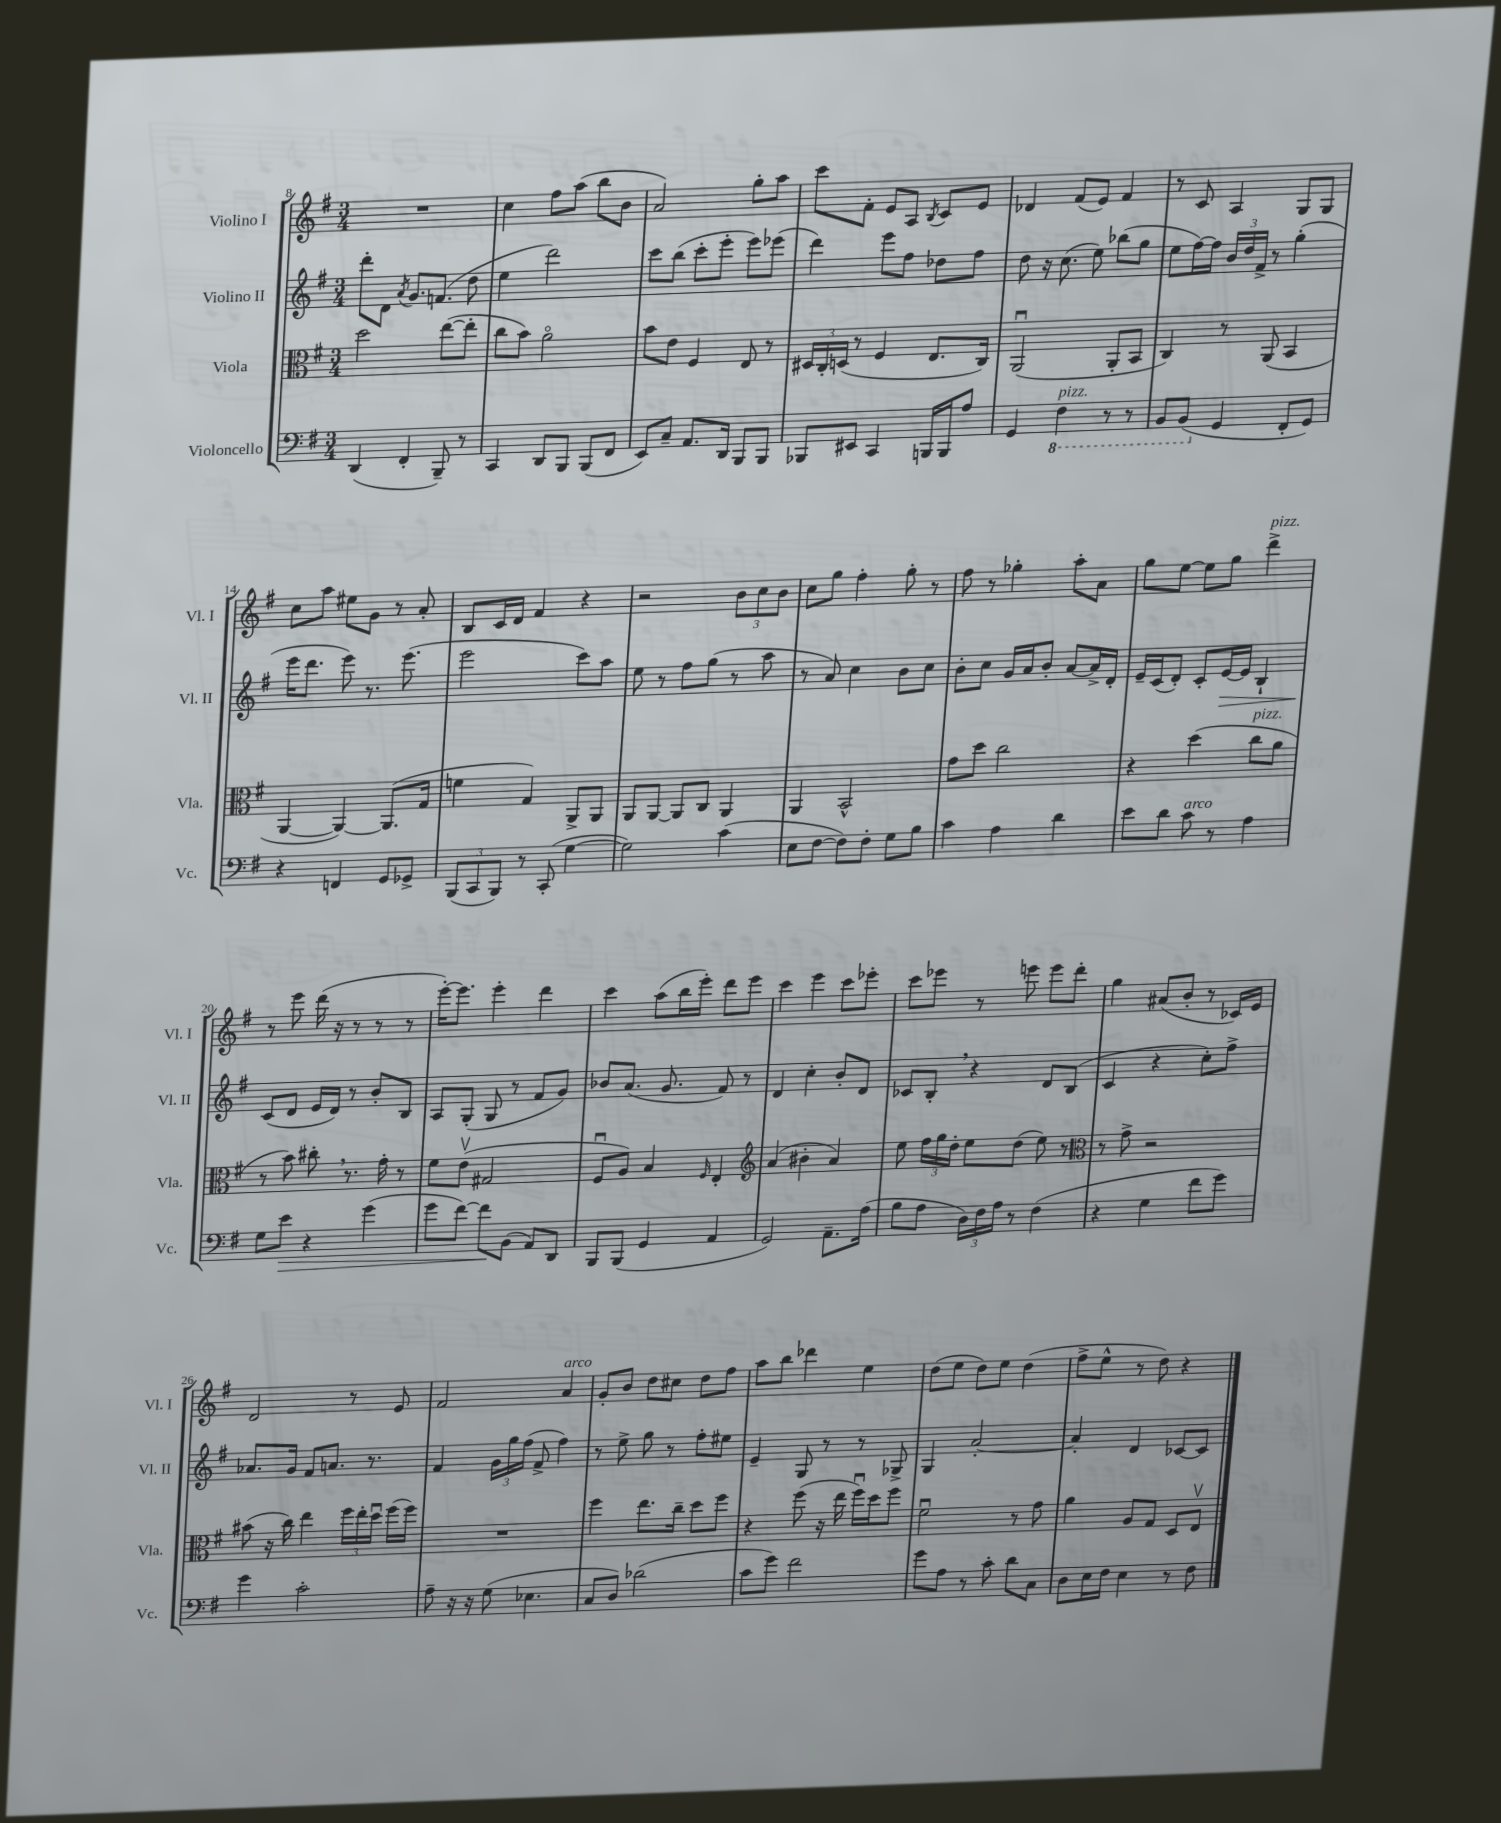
<<
\new StaffGroup <<
\new Staff = "s0" \with { instrumentName = "Violino I" shortInstrumentName = "Vl. I" } {
    \clef treble \key g \major \numericTimeSignature \time 3/4
    \autoBeamOff R2. |
    c''4 fis''8[ a''8]( b''8[ b'8] |
    a'2) g''8[-. a''8] |
    c'''8[ fis'8]-. e'8[ a8] \acciaccatura { b8 } c'8[ e'8] |
    des'4 fis'8[( e'8]) fis'4 |
    r8 c'8 a4 g8[ g8] |
    c''8[ a''8] eis''8[ g'8] r8 a'8-. |
    b8[ c'16 d'16] fis'4 r4 |
    r2 \tuplet 3/2 { b'8[ c''8 b'8] } |
    c''8[ g''8] fis''4-. g''8-. r8 |
    fis''8 r8 ges''4-. a''8[-. a'8] |
    g''8[ e''8]~ e''8[ g''8] d'''4->^\markup { \italic "pizz." } |
    r8 e'''8 d'''16( r16 r8 r8 r8 |
    e'''16[~-.) e'''8.] e'''4-. d'''4 |
    c'''4 a''8[( b''16 e'''16]-.) d'''8[ e'''8] |
    c'''4 e'''4 c'''8[ ees'''8]-. |
    c'''8[ ees'''8] r8 e'''8 e'''8[ d'''8]-. |
    g''4 ais'8[( b'8]-. r8 ces'16[) e'16] |
    d'2 r8 e'8 |
    fis'2 a'4^\markup { \italic "arco" } |
    g'8[-. b'8] d''8[ cis''8] d''8[ fis''8] |
    a''8[ b''8] des'''4 e''4 |
    d''8[( e''8] d''8[) e''8] d''4( |
    fis''8[-> e''8]-^ r8 d''8) r4 \bar "|." |
}
\new Staff = "s1" \with { instrumentName = "Violino II" shortInstrumentName = "Vl. II" } {
    \clef treble \key g \major \numericTimeSignature \time 3/4
    \autoBeamOff d'''8[-. d'8] \acciaccatura { a'8 } g'8.[ f'8.]( d''8 |
    e''4 d'''2) |
    c'''8[ b''8]( c'''8[-. e'''8]-. e'''8[) ees'''8]( |
    d'''4) e'''8[ fis''8] des''8[ fis''8] |
    d''8 r16 c''8.( e''8) bes''8[( g''8] |
    e''8[ fis''16~) fis''16] \tuplet 3/2 { b'16[ d''16 fis'16]-> } r8 g''4-.( |
    e'''16[ d'''8.] e'''8) r8. e'''8.( |
    e'''2 c'''8[) a''8] |
    e''8 r8 fis''8[ g''8]( r8 a''8 |
    r8 a'8) c''4 b'8[ c''8] |
    b'8[-. c''8] g'16[ a'16 b'8]-. a'8[~ a'16-> d'16]-. |
    e'16[-- c'16( d'8]-.) c'8[-. e'16~\> e'16] b4-! |
    c'8[\!( d'8] e'16[ d'16]) r8 b'8[-. b8] |
    a8[ g8]-.( g8 r8 fis'8[ g'8]) |
    bes'8[ a'8.]( g'8. fis'8) r8 |
    d'4 c''4-. b'8[-. d'8] |
    ces'8[ b8]-. \breathe r4 d'8[ b8]( |
    c'4 r4 c''8[-.) fis''8]-> |
    aes'8.[ g'16] fis'8[ a'8.] r8. |
    fis'4 \tuplet 3/2 { g'16[ g''16 fis''16]( } fis'8-> fis''4) |
    r8 e''8-> g''8 r8 fis''8[-. eis''8] |
    e'4-- g8 r8 r8 ges8-> |
    g4 a'2~-. |
    a'4-. d'4 ces'8[~ ces'8] \bar "|." |
}
\new Staff = "s2" \with { instrumentName = "Viola" shortInstrumentName = "Vla." } {
    \clef alto \key g \major \numericTimeSignature \time 3/4
    \autoBeamOff d''2 e''8[~( e''8]-. |
    c''8[ b'8]) a'2\flageolet |
    b'8[ e'8] fis4 e8 r8 |
    \tuplet 3/2 { dis16[ c16-. d16]( } r8 fis4 e8.[ c16]) |
    a,2\downbow( a,8[-. b,8] |
    c4) r8 a,8( b,4 |
    a,4~ a,4~) a,8.[( g16] |
    f'4 g4) a,8[-> a,8] |
    a,8[ a,8]~ a,8[ c8] a,4 |
    a,4 b,2-^ |
    g'8[ d''8] c''2 |
    r4 d''4( c''8[^\markup { \italic "pizz." } a'8] |
    r8 b'8) cis''8-. \breathe r8. g'16-. r8 |
    fis'8[ e'8]\upbow( gis2 |
    fis8[\downbow a8]) b4 \grace { fis16 } e4-. |
    \clef treble a'4( bis'4-. a'4) |
    e''8 \tuplet 3/2 { fis''16[ g''16 d''16]-. } e''8[ d''8]( e''8) r8 |
    \clef alto r8 g'8-> r2 |
    bis'8( r16 c''16) e''4 \tuplet 3/2 { fis''16[ e''16-. d''16]\downbow } fis''16[( fis''16]) |
    R2. |
    fis''4 e''8.[ c''16]-- d''8[ fis''8] |
    r4 fis''8( r16 e''16 fis''16[\downbow) d''16 fis''8] |
    fis'2\downbow r8 g'8 |
    a'4 a8[ g8] d8[ e8]\upbow \bar "|." |
}
\new Staff = "s3" \with { instrumentName = "Violoncello" shortInstrumentName = "Vc." } {
    \clef bass \key g \major \numericTimeSignature \time 3/4
    \autoBeamOff d,4( fis,4-. b,,8--) r8 |
    c,4 d,8[ b,,8] b,,8[( fis,8] |
    e,8[) c8]-- a,8.[ d,16] b,,8[ b,,8] |
    bes,,8[ eis,8] c,4 b,,16[ b,,16 a8] |
    g,4 \ottava #-1 fis,4^\markup { \italic "pizz." } r8 r8 |
    b,,8[ b,,8]( \ottava #0 g,4 fis,8[-. g,8]) |
    r4 f,4 g,8[ ges,8]-> |
    \tuplet 3/2 { b,,8[( c,8 b,,8]) } r8 c,8-.( g4~ |
    g2) c'4( |
    e8[ fis8]~ fis8[) fis8]-. g8[ b8] |
    c'4 a4 d'4 |
    e'8[ d'8] c'8^\markup { \italic "arco" } r8 a4 |
    g8[ e'8]\> r4 g'4( |
    g'8[ fis'8]~) fis'8[\! b,8]( a,8[) d,8] |
    b,,8[ b,,8]( g,4 a,4 |
    g,2) a,8.[-- a16]( |
    b8[ a8] \tuplet 3/2 { d16[) fis16 a16] } r8 fis4( |
    r4 g4 fis'8[ g'8]) |
    g'4 c'2-. |
    a8-- r16 r16 g8( ees4. |
    c8[ d8]) des'2( |
    c'8[ g'8]) fis'2 |
    g'8[ a8] r8 c'8-. d'8[ c8] |
    d8[ e16 fis16] e4 r8 fis8 \bar "|." |
}
>>
>>
\layout { \context { \Score currentBarNumber = #8 } }
